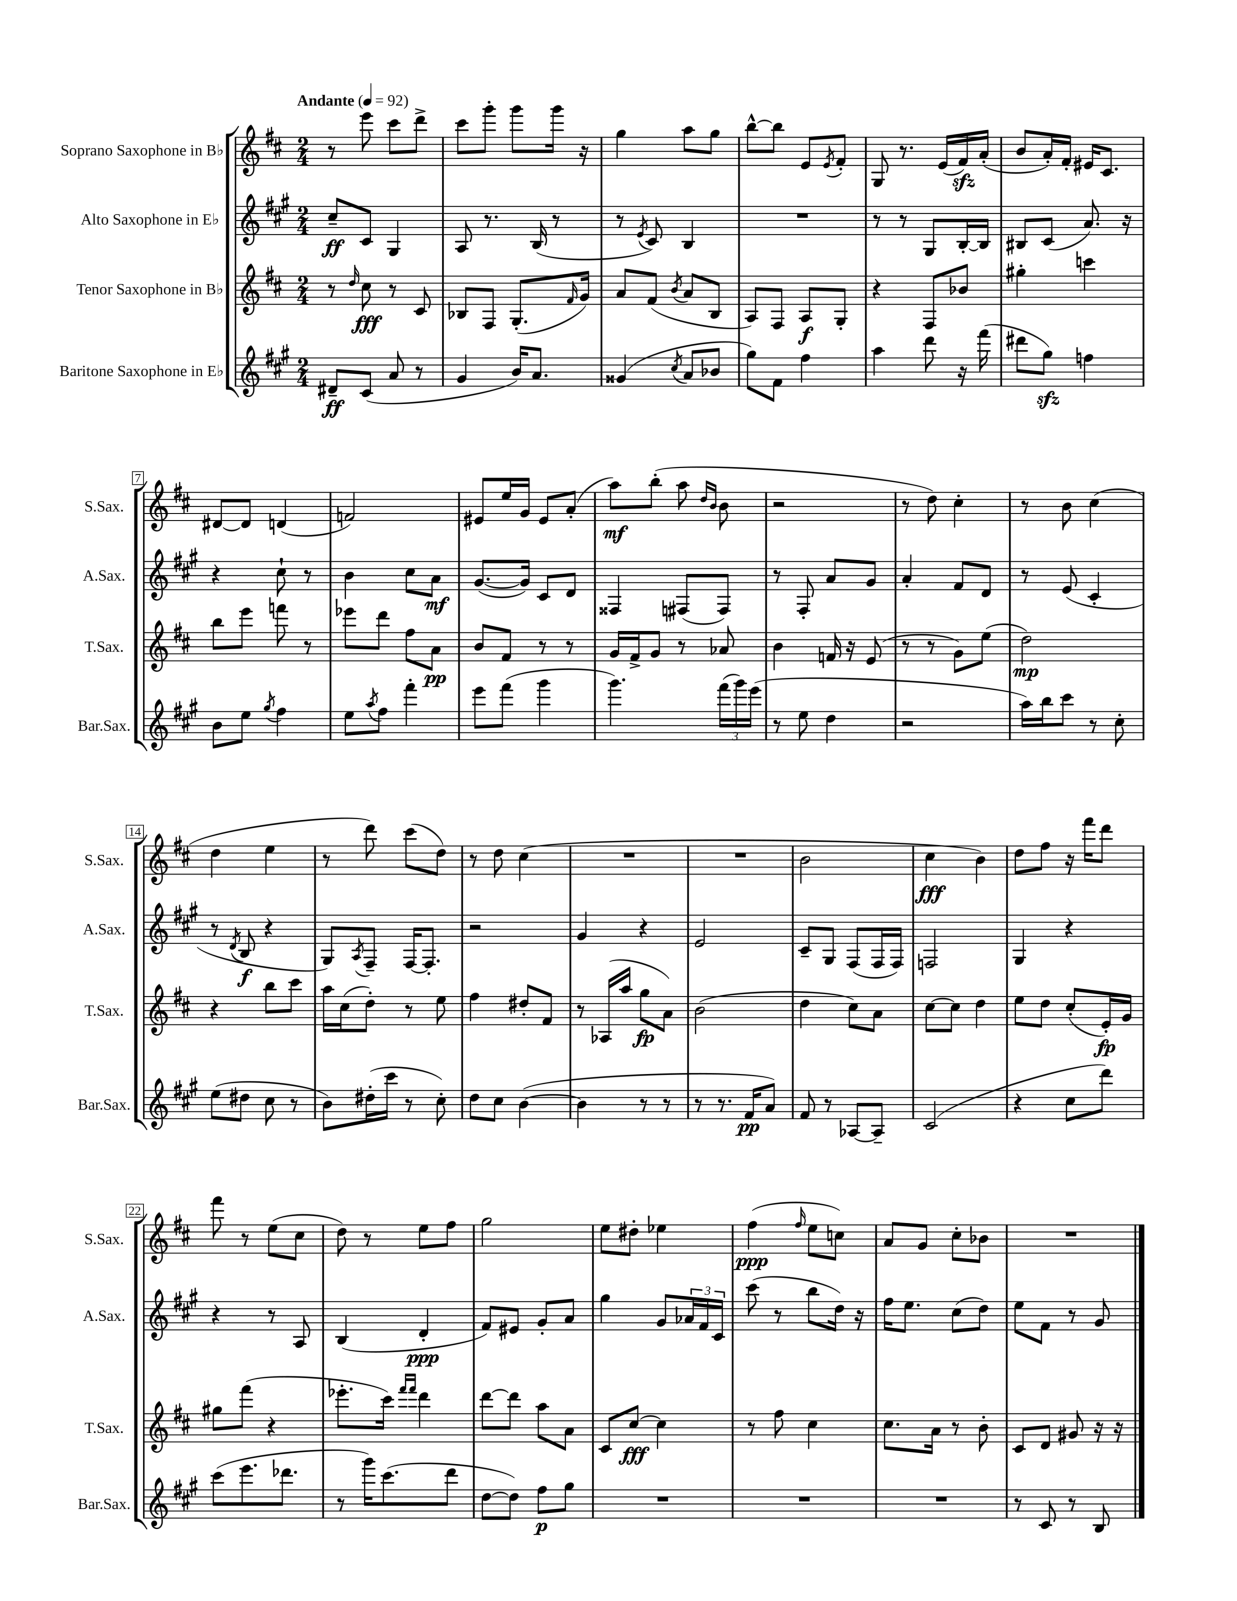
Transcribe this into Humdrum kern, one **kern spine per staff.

**kern	**kern	**kern	**kern
*staff4	*staff3	*staff2	*staff1
*clefG2	*clefG2	*clefG2	*clefG2
*k[f#c#g#]	*k[f#c#]	*k[f#c#g#]	*k[f#c#]
*M2/4	*M2/4	*M2/4	*M2/4
*MM92	*MM92	*MM92	*MM92
8d#~/L	8r	8cc#~/L	8r
.	16qqdd/	.	.
(8c#/J	8cc#\	8c#/J	8eee\
8a/	8r	4G#/	8ccc#\L
8r	8c#/	.	8ddd^\J
=	=	=	=
4g#/	8B-/L	8A/	8ccc#\L
.	8F#/J	8.r	8ggg'\J
16b/LK)	(8.G'/L	.	8ggg\L
8.a/J	.	(16B/	.
.	.	8r	16ggg\Jk
.	16qqf#/	.	.
.	16g/Jk)	.	16r
=	=	=	=
(4g##/	8a/L	8r	4gg\
.	.	8qe/	.
.	(8f#/J	8c#/)	.
8qcc#/	8qb/	.	.
8a/L	8a/L	4B/	8aa\L
8b-/J	8B/J	.	8gg\J
=	=	=	=
8gg#\L)	8A/L)	2r	[8bb^^\L
8f#\J	8F#/J	.	8bb\]J
4ff#\	8A/L	.	8e/L
.	.	.	8qe/
.	8G'/J	.	8f#'/J
=	=	=	=
4aa\	4r	8r	8G/
.	.	8r	8.r
8ddd\	8F#/L	8G#/L	.
.	.	.	(16e/LL
16r	8b-/J	[16B'/L	16f#/)
(16fff#\	.	16B/]JJ	(16a'/JJ
=	=	=	=
8ddd#\L	4gg#'\	8B#/L	8b/L
8gg#\J)	.	(8c#/J	16a'/L)
.	.	.	16f#'/JJ
4ff\	4ccc\	8.a/)	16e#/LK
.	.	.	8.c#/J
.	.	16r	.
=	=	=	=
8b\L	8bb\L	4r	[8d#/L
8ee\J	8eee\J	.	8d#/]J
8qgg#/	.	.	.
4ff#\	8fff\	8cc#`\	(4d/
.	8r	8r	.
=	=	=	=
8ee\L	8eee-\L	4b\	2f/)
8qaa/	.	.	.
8ff#\J	8ddd\J	.	.
4fff#'\	8ff#\L	8cc#\L	.
.	8a\J	8a\J	.
=	=	=	=
8eee\L	8b/L	([8.g#/L	8e#/L
(8fff#\J	8f#/J	.	16ee/L
.	.	16g#/]Jk)	16g/JJ
4ggg#\	8r	8c#/L	8e#/L
.	8r	8d/J	(8a'/J
=	=	=	=
4.ggg#\)	16g/LL	4F##/	8aa\L)
.	16f#^/J	.	.
.	8g/J	.	(8bb'\J
.	8r	(8F#/L	8aa\
.	.	.	16qqdd/LL
.	.	.	16qqb/JJ
(24fff#\LL	8a-/	8F#/J)	8b\
24ggg#\)	.	.	.
(24eee\JJ	.	.	.
=	=	=	=
8r	4b\	8r	2r
8ee\	.	8F#'/	.
4dd\	16f/	8a/L	.
.	16r	.	.
.	(8e/	8g#/J	.
=	=	=	=
2r	8r	4a'/	8r
.	8r	.	8dd\)
.	8g\L)	8f#/L	4cc#'\
.	(8ee\J	8d/J	.
=	=	=	=
16aa\LL)	2dd\)	8r	8r
16bb\J	.	.	.
8ccc#\J	.	(8e/	8b\
8r	.	4c#'/	(4cc#\
8cc#'\	.	.	.
=	=	=	=
(8ee\L	4r	8r	4dd\
.	.	8qd/	.
8dd#\J	.	8B/	.
8cc#\	8bb\L	4r	4ee\
8r	8ccc#\J	.	.
=	=	=	=
8b\L)	16aa\LL	8G#/L)	8r
.	(16cc#\J	.	.
.	.	8qA/	.
(16dd#'\L	8dd'\J)	8F#~/J	8ddd\)
16ccc#\JJ	.	.	.
8r	8r	[16F#/LK	(8ccc#\L
.	.	8.F#'/]J	.
8cc#'\)	8ee\	.	8dd\J)
=	=	=	=
8dd\L	4ff#\	2r	8r
8cc#\J	.	.	8dd\
([4b\	8dd#'/L	.	(4cc#\
.	8f#/J	.	.
=	=	=	=
4b\]	8r	4g#/	2r
.	(16A-/LL	.	.
.	16aa/JJ	.	.
8r	8gg\L	4r	.
8r	8a\J)	.	.
=	=	=	=
8r	(2b\	2e/	2r
8.r	.	.	.
16f#/LK	.	.	.
8a/J)	.	.	.
=	=	=	=
8f#/	4dd\	8c#~/L	2b\
8r	.	8G#/J	.
[8A-/L	8cc#\L)	(8F#/L	.
8A-~/]J	8a\J	16F#/L	.
.	.	16F#/JJ)	.
=	=	=	=
(2c#/	[8cc#\L	2F/	4cc#\
.	8cc#\]J	.	.
.	4dd\	.	4b\)
=	=	=	=
4r	8ee\L	4G#/	8dd\L
.	8dd\J	.	8ff#\J
8cc#\L	(8cc#'/L	4r	16r
.	.	.	16fff#\LK
8ddd\J)	16e'/L)	.	8ddd\J
.	16g/JJ	.	.
=	=	=	=
(8ccc#\L	8gg#\L	4r	8fff#\
8.eee\	(8fff#\J	.	8r
.	4r	8r	(8ee\L
8.ddd-\J	.	.	.
.	.	8A/	8cc#\J
=	=	=	=
8r	8.eee-'\L	(4B/	8dd\)
16ggg#\LK)	.	.	8r
(8.ccc#\	16ccc#\Jk)	.	.
.	16qqfff#/LL	.	.
.	16qqfff#/JJ	.	.
.	4ddd\	4d'/	8ee\L
8ddd\J	.	.	8ff#\J
=	=	=	=
[8dd\L	[8ddd\L	8f#/L)	2gg\
8dd\]J)	8ddd\]J	8e#/J	.
8ff#\L	8aa\L	8g#'/L	.
8gg#\J	8a\J	8a/J	.
=	=	=	=
2r	8c#/L	4gg#\	8ee\L
.	[8cc#/J	.	8dd#'\J
.	4cc#\]	8g#/L	4ee-\
.	.	24a-/L	.
.	.	24f#/	.
.	.	24c#/JJ	.
=	=	=	=
2r	8r	(8ccc#\	(4ff#\
.	8ff#\	8r	.
.	.	.	16qqff#/
.	4cc#\	8bb\L	8ee\L
.	.	16dd\Jk)	8cc\J)
.	.	16r	.
=	=	=	=
2r	8.cc#\L	16ff#\LK	8a/L
.	.	8.ee\J	.
.	.	.	8g/J
.	16a\Jk	.	.
.	8r	(8cc#\L	8cc#'\L
.	8b'\	8dd\J)	8b-\J
=	=	=	=
8r	8c#/L	8ee\L	2r
8c#/	8d/J	8f#\J	.
8r	8g#/	8r	.
8B/	16r	8g#/	.
.	16r	.	.
==	==	==	==
*-	*-	*-	*-
